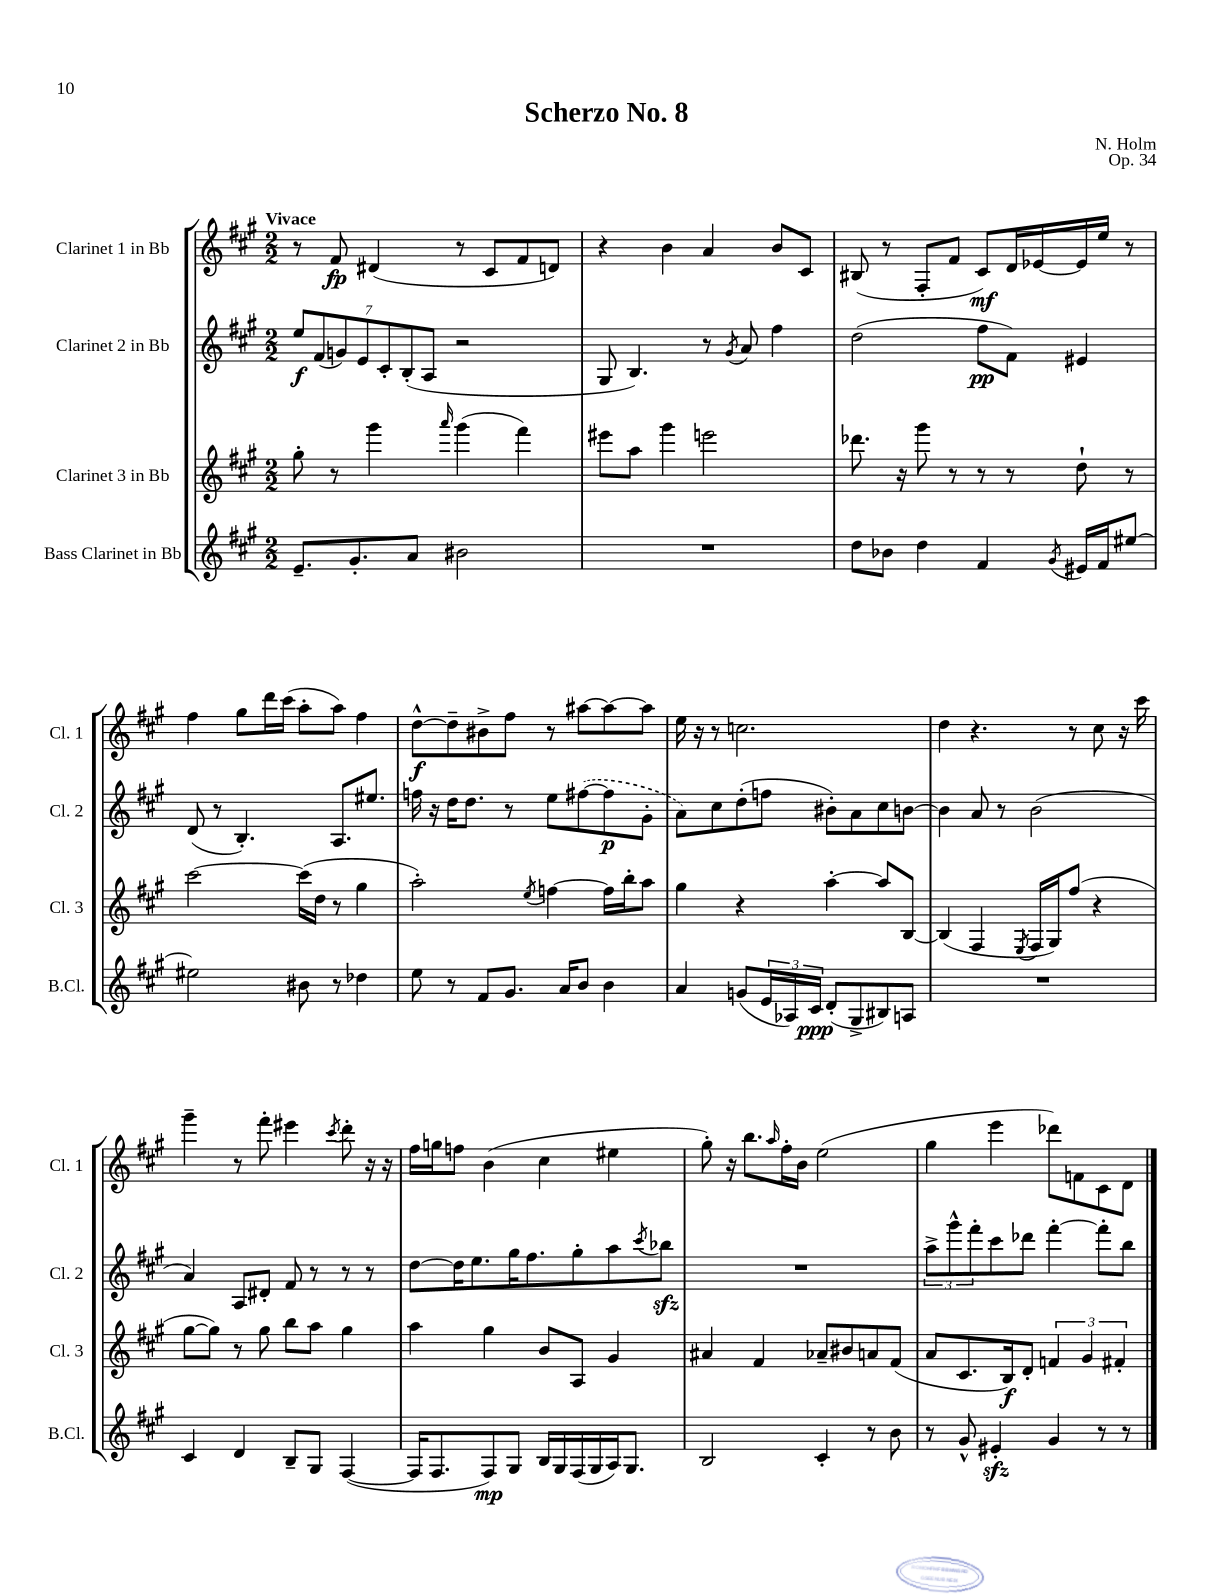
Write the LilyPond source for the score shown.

\header { title = "Scherzo No. 8" composer = "N. Holm" opus = "Op. 34" }
<<
\new StaffGroup <<
\new Staff = "s0" \with { instrumentName = "Clarinet 1 in Bb" shortInstrumentName = "Cl. 1" } {
    \clef treble \key a \major \numericTimeSignature \time 2/2 \tempo "Vivace"
    r8 fis'8\fp dis'4( r8 cis'8 fis'8 d'8) |
    r4 b'4 a'4 b'8 cis'8 |
    bis8( r8 fis8-. fis'8 cis'8\mf) d'16 ees'16~ ees'16 e''16 r8 |
    fis''4 gis''8 d'''16 cis'''16( a''8-. a''8) fis''4 |
    d''8~-^\f d''8-- bis'8-> fis''8 r8 ais''8~ ais''8~ ais''8 |
    e''16 r16 r8 c''2. |
    d''4 r4. r8 cis''8 r16 cis'''16 |
    gis'''4-- r8 fis'''8-. eis'''4 \acciaccatura { cis'''8 } d'''8-. r16 r16 |
    fis''16 g''16 f''8 b'4( cis''4 eis''4 |
    gis''8-.) r16 b''8. \grace { a''16 } fis''16-. b'16 e''2( |
    gis''4 e'''4 des'''8) f'8 cis'8 d'8 \bar "|." |
}
\new Staff = "s1" \with { instrumentName = "Clarinet 2 in Bb" shortInstrumentName = "Cl. 2" } {
    \clef treble \key a \major \numericTimeSignature \time 2/2
    \tuplet 7/4 { e''8\f fis'8( g'8) e'8 cis'8-. b8-.( a8 } r2 |
    gis8 b4.) r8 \acciaccatura { gis'8 } a'8 fis''4 |
    d''2( fis''8\pp fis'8) eis'4 |
    d'8( r8 b4.-.) a8. eis''8. |
    f''16 r16 d''16 d''8. r8 e''8 \once \slurDashed fis''8~( fis''8\p gis'8-. |
    a'8) cis''8 d''8-.( f''8 bis'8-.) a'8 cis''8 b'8~ |
    b'4 a'8 r8 b'2( |
    a'4) a8 dis'8-. fis'8 r8 r8 r8 |
    d''8~ d''16 e''8. gis''16 fis''8. gis''8-. a''8 \acciaccatura { cis'''8 } bes''8\sfz |
    R1 |
    \tuplet 3/2 { a''8-> gis'''8-^ fis'''8-. } cis'''8 des'''8 fis'''4~-. fis'''8-. b''8 \bar "|." |
}
\new Staff = "s2" \with { instrumentName = "Clarinet 3 in Bb" shortInstrumentName = "Cl. 3" } {
    \clef treble \key a \major \numericTimeSignature \time 2/2
    gis''8-. r8 gis'''4 \grace { a'''16 } gis'''4( fis'''4) |
    eis'''8 a''8 gis'''4 e'''2 |
    des'''8. r16 gis'''8 r8 r8 r8 d''8-! r8 |
    cis'''2~ cis'''16( d''16 r8 gis''4 |
    a''2-.) \acciaccatura { e''8 } f''4~ f''16 b''16-. a''8 |
    gis''4 r4 a''4~-. a''8 b8~ |
    b4( fis4 \acciaccatura { e8 } fis16 gis16) fis''8( r4 |
    gis''8~ gis''8) r8 gis''8 b''8 a''8 gis''4 |
    a''4 gis''4 b'8 a8 gis'4 |
    ais'4 fis'4 aes'8-- bis'8 a'8 fis'8( |
    a'8 cis'8. b16\f) d'8-. \tuplet 3/2 { f'4 gis'4 fis'4-. } \bar "|." |
}
\new Staff = "s3" \with { instrumentName = "Bass Clarinet in Bb" shortInstrumentName = "B.Cl." } {
    \clef treble \key a \major \numericTimeSignature \time 2/2
    e'8.-- gis'8.-. a'8 bis'2 |
    R1 |
    d''8 bes'8 d''4 fis'4 \acciaccatura { gis'8 } eis'16 fis'16 eis''8~ |
    eis''2 bis'8 r8 des''4 |
    e''8 r8 fis'8 gis'8. a'16 b'8 b'4 |
    a'4 g'8( \tuplet 3/2 { e'16 aes16) cis'16\ppp } d'8-.( gis8-> bis8) a8 |
    R1 |
    cis'4 d'4 b8-- gis8 fis4~( |
    fis16 fis8. fis8\mp) gis8 b16 gis16 fis16( gis16 a16) gis8. |
    b2 cis'4-. r8 b'8 |
    r8 gis'8-^ eis'4-.\sfz gis'4 r8 r8 \bar "|." |
}
>>
>>
\layout { \context { \Score \remove "Bar_number_engraver" } }
